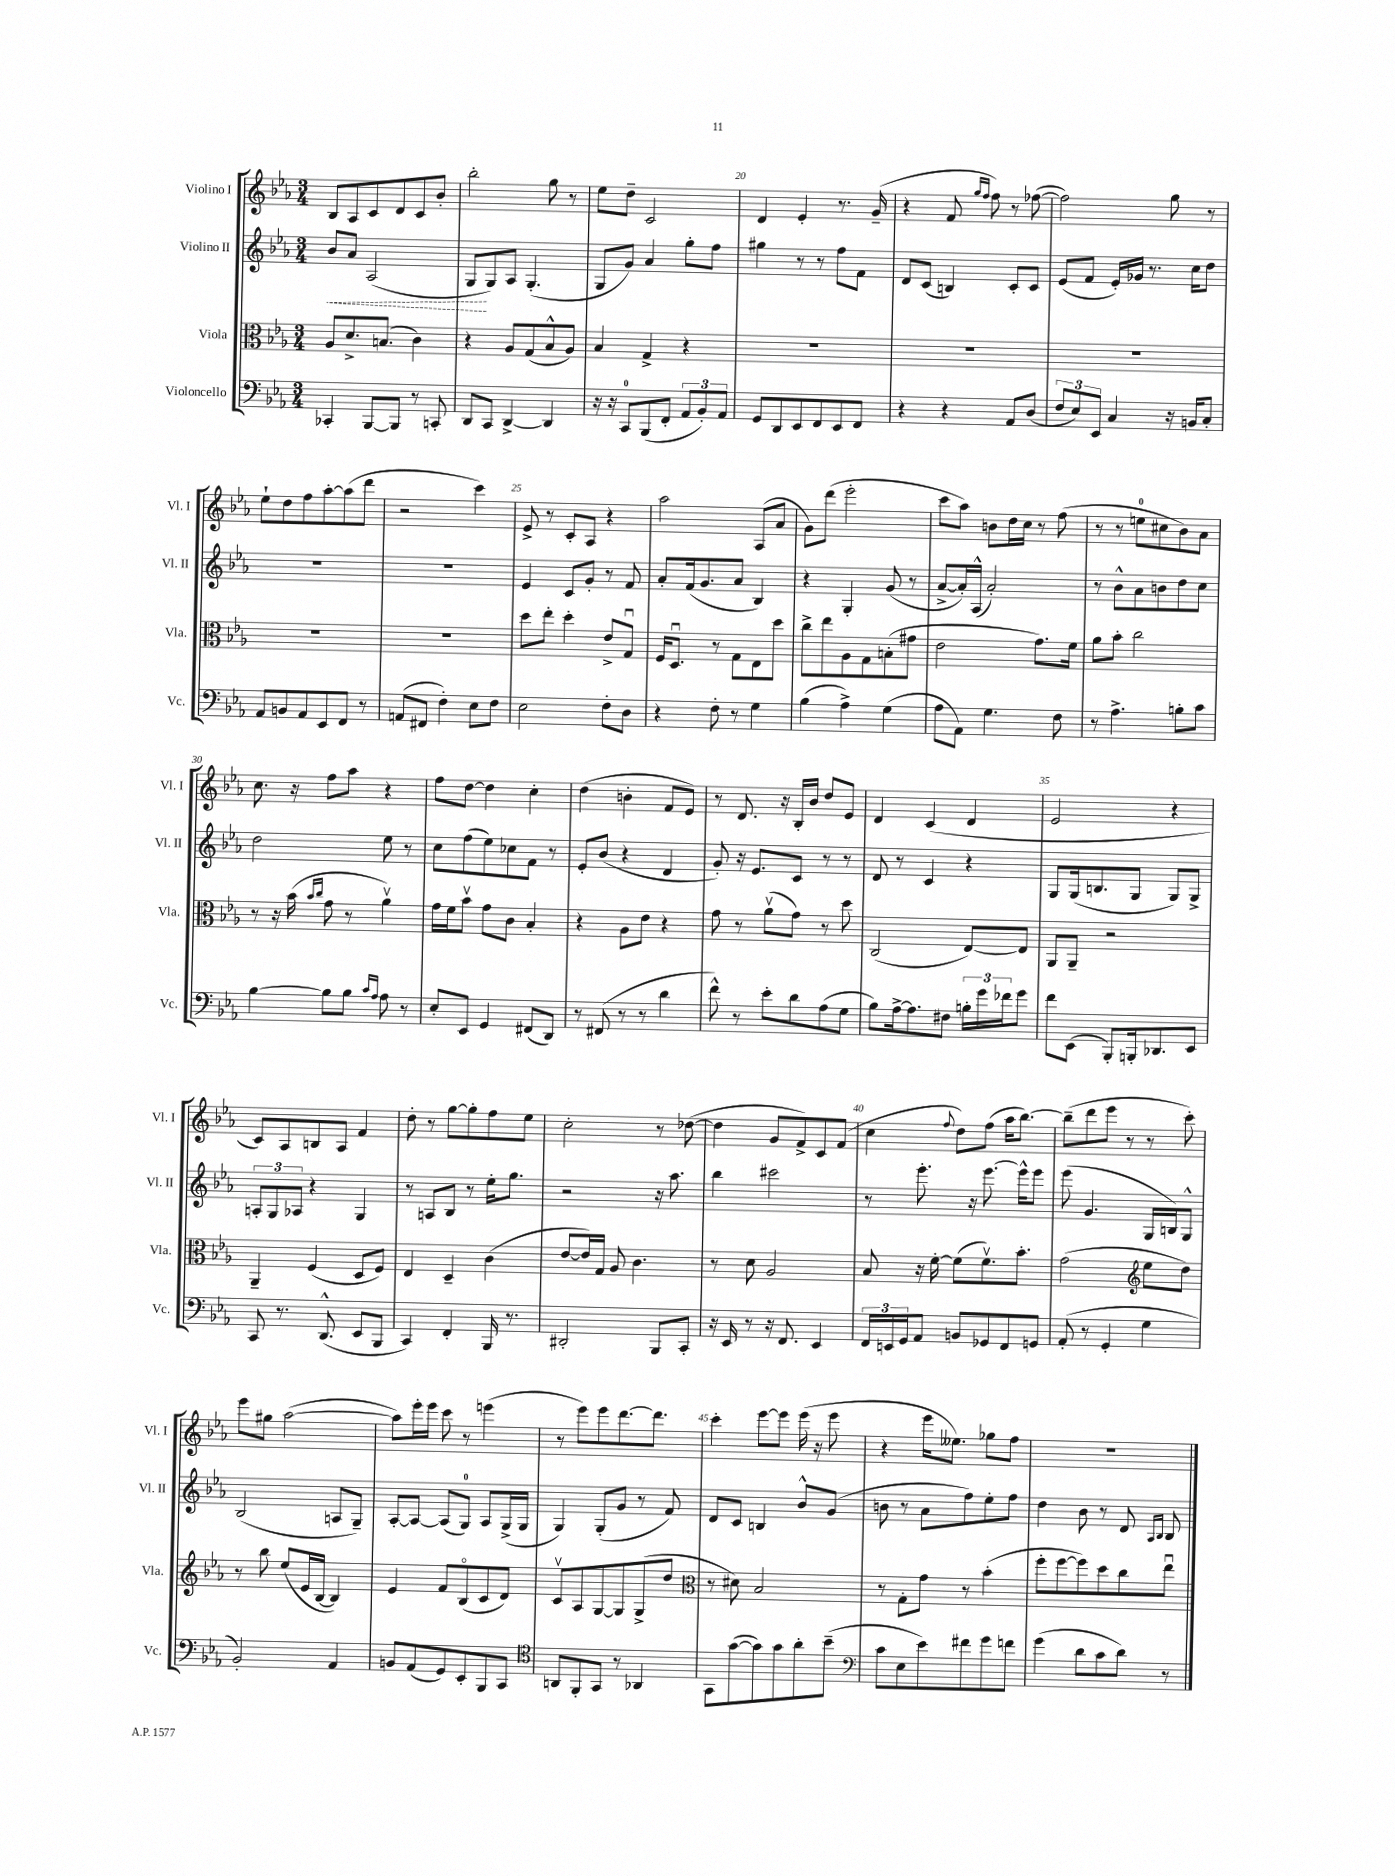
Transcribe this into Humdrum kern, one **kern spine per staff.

**kern	**kern	**kern	**dynam	**kern
*part4	*part3	*part2	*part2	*part1
*staff4	*staff3	*staff2	*staff2	*staff1
*I"Violoncello	*I"Viola	*I"Violino II	*	*I"Violino I
*I'Vc.	*I'Vla.	*I'Vl. II	*	*I'Vl. I
*clefF4	*clefC3	*clefG2	*	*clefG2
*k[b-e-a-]	*k[b-e-a-]	*k[b-e-a-]	*	*k[b-e-a-]
*M3/4	*M3/4	*M3/4	*	*M3/4
=17	=17	=17	=17	=17
!	!	!	!LO:HP:b	!
4CC-X'/	8A-/L	8b-/L	<	8B-/L
.	8.d^/	8a-/J	.	8A-/
[8BBB-/L	.	(2A-/	.	8c/
.	(8.Bn/J	.	.	.
8BBB-/J]	.	.	.	8d/
8r	4c\)	.	.	8c/
8CCn'/	.	.	.	8b-'/J
=18	=18	=18	=18	=18
8DD/L	4r	8G/L	.	2bb-'\
8CC/J	.	8G/)	[	.
[4DD^/	8A-/L	8A-/J	.	.
.	(8G/	(4.G'/	.	.
4DD/]	8B-^^/	.	.	8gg\
.	8A-/J)	.	.	8r
=19	=19	=19	=19	=19
16r	4B-/	8G/L	.	8ee-\L
16r	.	.	.	.
8CC/L	.	8g/J)	.	8dd~\J
(8BBB-/	4G^/	4a-/	.	2c/
8FF'/J	.	.	.	.
12AA-/L	4r	8gg'\L	.	.
12BB-'/)	.	.	.	.
.	.	8ff\J	.	.
12AA-/J	.	.	.	.
=20	=20	=20	=20	=20
8GG/L	2.r	4gg#X\	.	4d/
8DD/	.	.	.	.
8EE-/	.	8r	.	4e-'/
8FF/	.	8r	.	.
8EE-/	.	8ff\L	.	8.r
8FF/J	.	8f\J	.	.
.	.	.	.	(16g~/
=21	=21	=21	=21	=21
4r	2.r	8d/L	.	4r
.	.	(8c/J	.	.
4r	.	4Bn/)	.	8f/
.	.	.	.	16qqgg/LL
.	.	.	.	16qqff/JJ
.	.	.	.	8ff\)
8AA-/L	.	8c'/L	.	8r
(8D/J	.	8c/J	.	([8ff-X\
=22	=22	=22	=22	=22
12F/L	2.r	(8e-/L	.	2ff-\])
12E-/)	.	.	.	.
.	.	8f/J	.	.
12EE-/J	.	.	.	.
4C/	.	16e-'/LL)	.	.
.	.	16g-X/JJ	.	.
.	.	8.r	.	.
16r	.	.	.	8gg\
16BBn/KL	.	16cc\KL	.	.
8C'/J	.	8dd\J	.	8r
!!LO:LB:g=z
=23	=23	=23	=23	=23
8AA-/L	2.r	2.r	.	8ee-`\L
8BBn/	.	.	.	8dd\
8AA-/	.	.	.	8ff\
8EE-/	.	.	.	[8aa-'\
8FF/J	.	.	.	(8aa-\]
8r	.	.	.	8ddd\J
=24	=24	=24	=24	=24
(8AAn/L	2.r	2.r	.	2r
8FF#X/J	.	.	.	.
4F'\)	.	.	.	.
8E-\L	.	.	.	4ccc\)
8F\J	.	.	.	.
=25	=25	=25	=25	=25
2E-\	8dd\L	4e-/	.	8e-^/
.	8ee-'\J	.	.	8r
.	4dd'\	8c/L	.	8c'/L
.	.	8g'/J	.	8A-/J
8F'\L	8e-^/L	8r	.	4r
8D\J	8Gu/J	8f/	.	.
=26	=26	=26	=26	=26
4r	16F/KL	8a-'/L	.	2aa-\
.	8.Du/J	.	.	.
.	.	(16f/k	.	.
.	.	8.g/	.	.
8F'\	8r	.	.	.
8r	8G\L	8a-/J	.	.
4G\	8E-\	4B-/)	.	(8A-/L
.	8dd\J	.	.	8a-/J
=27	=27	=27	=27	=27
(4B-\	8cc^\L	4r	.	8g\L)
.	8ee-\	.	.	(8ddd\J
4A-^\)	8A-\	4G'/	.	2eee-'\
.	8G\	.	.	.
(4G\	(8Bn'\	(8g/	.	.
.	8g#X\J	8r	.	.
=28	=28	=28	=28	=28
8A-\L	2e-\	[8a-^/L	.	8ccc\L
8AA-\J)	.	16a-'/L])	.	8aa-\J)
.	.	(16A-^^/JJ	.	.
4.G\	.	2a-'/)	.	8bn\L
.	.	.	.	16dd\L
.	.	.	.	16cc\JJ
.	8.g\L)	.	.	8r
8F\	.	.	.	(8ff\
.	16f\Jk	.	.	.
=29	=29	=29	=29	=29
8r	8a-\L	8r	.	8r
4.A-^\	8b-'\J	8b-^^\L	.	8r
.	2cc\	8a-\	.	8een\L
.	.	8bn\	.	8cc#X\
8Bn'\L	.	8dd\	.	8b-\)
8c\J	.	8cc\J	.	8a-\J
!!LO:LB:g=z
=30	=30	=30	=30	=30
[4B-\	8r	2dd\	.	8.cc\
.	16r	.	.	.
.	(16b-\	.	.	16r
.	16qqb-/LL	.	.	.
.	16qqcc/JJ	.	.	.
8B-\L]	8g\	.	.	8ff\L
8B-\J	8r	.	.	8aa-\J
16qqc/LL	.	.	.	.
16qqA-/JJ	.	.	.	.
8A-\	4a-v\)	8ee-\	.	4r
8r	.	8r	.	.
=31	=31	=31	=31	=31
8E-'/L	16g\LL	8cc\L	.	8ff\L
.	16f\J	.	.	.
8EE-/J	8b-v\J	(8ff\	.	[8dd\J
4GG/	8g\L	8ee-\)	.	4dd\]
.	8c\J	8cc-X\	.	.
(8FF#X/L	4B-'/	8f\J	.	4cc'\
8DD/J)	.	8r	.	.
=32	=32	=32	=32	=32
8r	4r	8e-'/L	.	(4dd\
(8FF#X/	.	(8b-/J	.	.
8r	8A-\L	4r	.	4bn'\
8r	8e-\J	.	.	.
4d\	4r	4d/	.	8f/L
.	.	.	.	8e-/J)
=33	=33	=33	=33	=33
8f^^\)	8g\	8g'/)	.	8r
8r	8r	16r	.	8.d/
.	.	8.e-/L	.	.
8e-'\L	(8a-v\L	.	.	.
.	.	.	.	16r
8d\	8g\J)	8c/J	.	16B-'/LL
.	.	.	.	16b-/JJ
(8A-\	8r	8r	.	8dd/L
8G\J	8dd\	8r	.	8e-/J
=34	=34	=34	=34	=34
8B-\L)	(2C/	8d/	.	4d/
[16A-^\k	.	8r	.	.
8.A-\]	.	.	.	.
.	.	4c/	.	(4c/
8F#X\J	.	.	.	.
24Bn'\LL	[8E-/L)	4r	.	4d/
24g\	.	.	.	.
24f-X\J	.	.	.	.
8g\J	8E-/J]	.	.	.
=35	=35	=35	=35	=35
8f\L	8AA-/L	8G/L	.	2e-/
(8EE-\J	8AA-~/J	(16G/k	.	.
.	.	8.Bn/	.	.
8BBB-'/L)	2r	.	.	.
16BBBn'/k	.	8G/J	.	.
8.DD-X/	.	.	.	.
.	.	8G/L)	.	4r
8EE-/J	.	8G^/J	.	.
!!LO:LB:g=z
=36	=36	=36	=36	=36
8CC/	4AA-~/	12An'/L	.	8c/L)
.	.	12G/	.	.
8.r	.	.	.	8A-/
.	.	12A-X/J	.	.
.	(4F/	4r	.	8Bn/
(8.DD^^/	.	.	.	.
.	.	.	.	8A-/J
8EE-/L	8D/L	4G/	.	4f/
8BBB-/J	8F/J)	.	.	.
=37	=37	=37	=37	=37
4CC/)	4E-/	8r	.	8dd'\
.	.	8An/L	.	8r
4FF'/	4D~/	8B-/J	.	[8gg\L
.	.	8r	.	8gg'\]
16BBB-/	(4c\	16ee-'\KL	.	8ff\
8.r	.	8.gg\J	.	.
.	.	.	.	8ee-\J
=38	=38	=38	=38	=38
2DD#X'/	[8e-/L	2r	.	2cc'\
.	16e-/L])	.	.	.
.	16G/JJ	.	.	.
.	8A-/	.	.	.
.	4.c\	.	.	.
8BBB-/L	.	16r	.	8r
.	.	8.aa-\	.	.
8CC'/J	.	.	.	([8dd-X\
=39	=39	=39	=39	=39
16r	8r	4bb-\	.	4dd-\]
16EE-/	.	.	.	.
8r	8d\	.	.	.
16r	2A-/	2ccc#X\	.	8g/L
8.FF/	.	.	.	.
.	.	.	.	8f^/)
4EE-/	.	.	.	8c/
.	.	.	.	(8f/J
=40	=40	=40	=40	=40
24FF/LL	8B-/	8r	.	4cc\
24EEn/	.	.	.	.
24GG/J	.	.	.	.
8AA-/J	16r	8.eee-'\	.	.
.	[16f'\	.	.	.
.	.	.	.	8qqff/
8BBn/L	(8f\L]	.	.	8dd\L)
.	.	16r	.	.
8GG-X/	8.fv\)	[8.eee-\	.	(8ff\J
8FF/	.	.	.	16aa-\KL
.	8.b-'\J	16eee-^^\KL]	.	[8.bb-\J)
8GGn/J	.	8eee-\J	.	.
=41	=41	=41	=41	=41
(8AA-'/	(2g\	(8eee-\	.	(8bb-~\L]
8r	.	4.g/	.	8ddd\
4GG'/	.	.	.	8eee-\J
.	.	.	.	8r
*	*clefG2	*	*	*
4G\	8ee-\L	16G/LL	.	8r
.	.	16Bn/J)	.	.
.	8dd\J)	8G^^/J	.	8ccc'\)
!!LO:LB:g=z
=42	=42	=42	=42	=42
2BB-'/)	8r	(2B-/	.	8eee-\L
.	8bb-\	.	.	8gg#X\J
.	(8ee-/L	.	.	([2aa-\
.	16e-/L	.	.	.
.	[16B-/JJ	.	.	.
4AA-/	4B-/])	8An/L	.	.
.	.	8G~/J)	.	.
=43	=43	=43	=43	=43
8BBn/L	4e-/	[8A-'/L	.	8aa-\L])
(8AA-/	.	8A-/J_	.	16eee-'\L
.	.	.	.	16eee-\JJ
8GG/)	8f/L	(8A-/L]	.	8ccc\
8EE-'/	(8B-/	8G/J)	.	8r
8BBB-/	8c/	8A-/L	.	(4eeen\
8CC/J	8d/J)	(16G^/L	.	.
.	.	16G/JJ	.	.
=44	=44	=44	=44	=44
*clefC4	*	*	*	*
8AAn/L	8cv/L	4G/)	.	8r
8FF'/	8A-/	.	.	8eee-\L)
8GG/J	[8G/	(8G'/L	.	8eee-\
8r	8G/]	8g/J	.	[8.ddd\
4AA-X/	(8G^/	8r	.	.
.	.	.	.	8.ddd\J]
.	8dd/J	8f/)	.	.
=45	=45	=45	=45	=45
*	*clefC3	*	*	*
8GG\L	8r	8d/L	.	4ccc'\
([8g\	8d#X\)	8c/J	.	.
8g\])	2B-/	4Bn/	.	[8eee-\L
8g\	.	.	.	8eee-\J]
8a-'\	.	8b-^^/L	.	(16eee-\
.	.	.	.	16r
(8b-~\J	.	(8g/J	.	8eee-\
=46	=46	=46	=46	=46
*clefF4	*	*	*	*
8c\L	8r	8bn\	.	4r
8E-\	8G'\L	8r	.	.
8e-\)	8g\J	8a-\L	.	16eee-\KL
.	.	.	.	8.ee--X\J)
8f#X\	8r	8ff\)	.	.
8g\	(4b-'\	8ee-'\	.	8gg-X\L
8fn\J	.	8ff\J	.	8ff\J
=47	=47	=47	=47	=47
(4g\	8ff'\L	4dd\	.	2.r
.	[8ff\	.	.	.
8d\L	8ff\])	8b-\	.	.
8c\	8dd\	8r	.	.
8d\J)	8cc\	8d/	.	.
.	.	16qqA-/LL	.	.
.	.	16qqB-/JJ	.	.
8r	8ee-u\J	8B-/	.	.
==	==	==	==	==
*-	*-	*-	*-	*-
